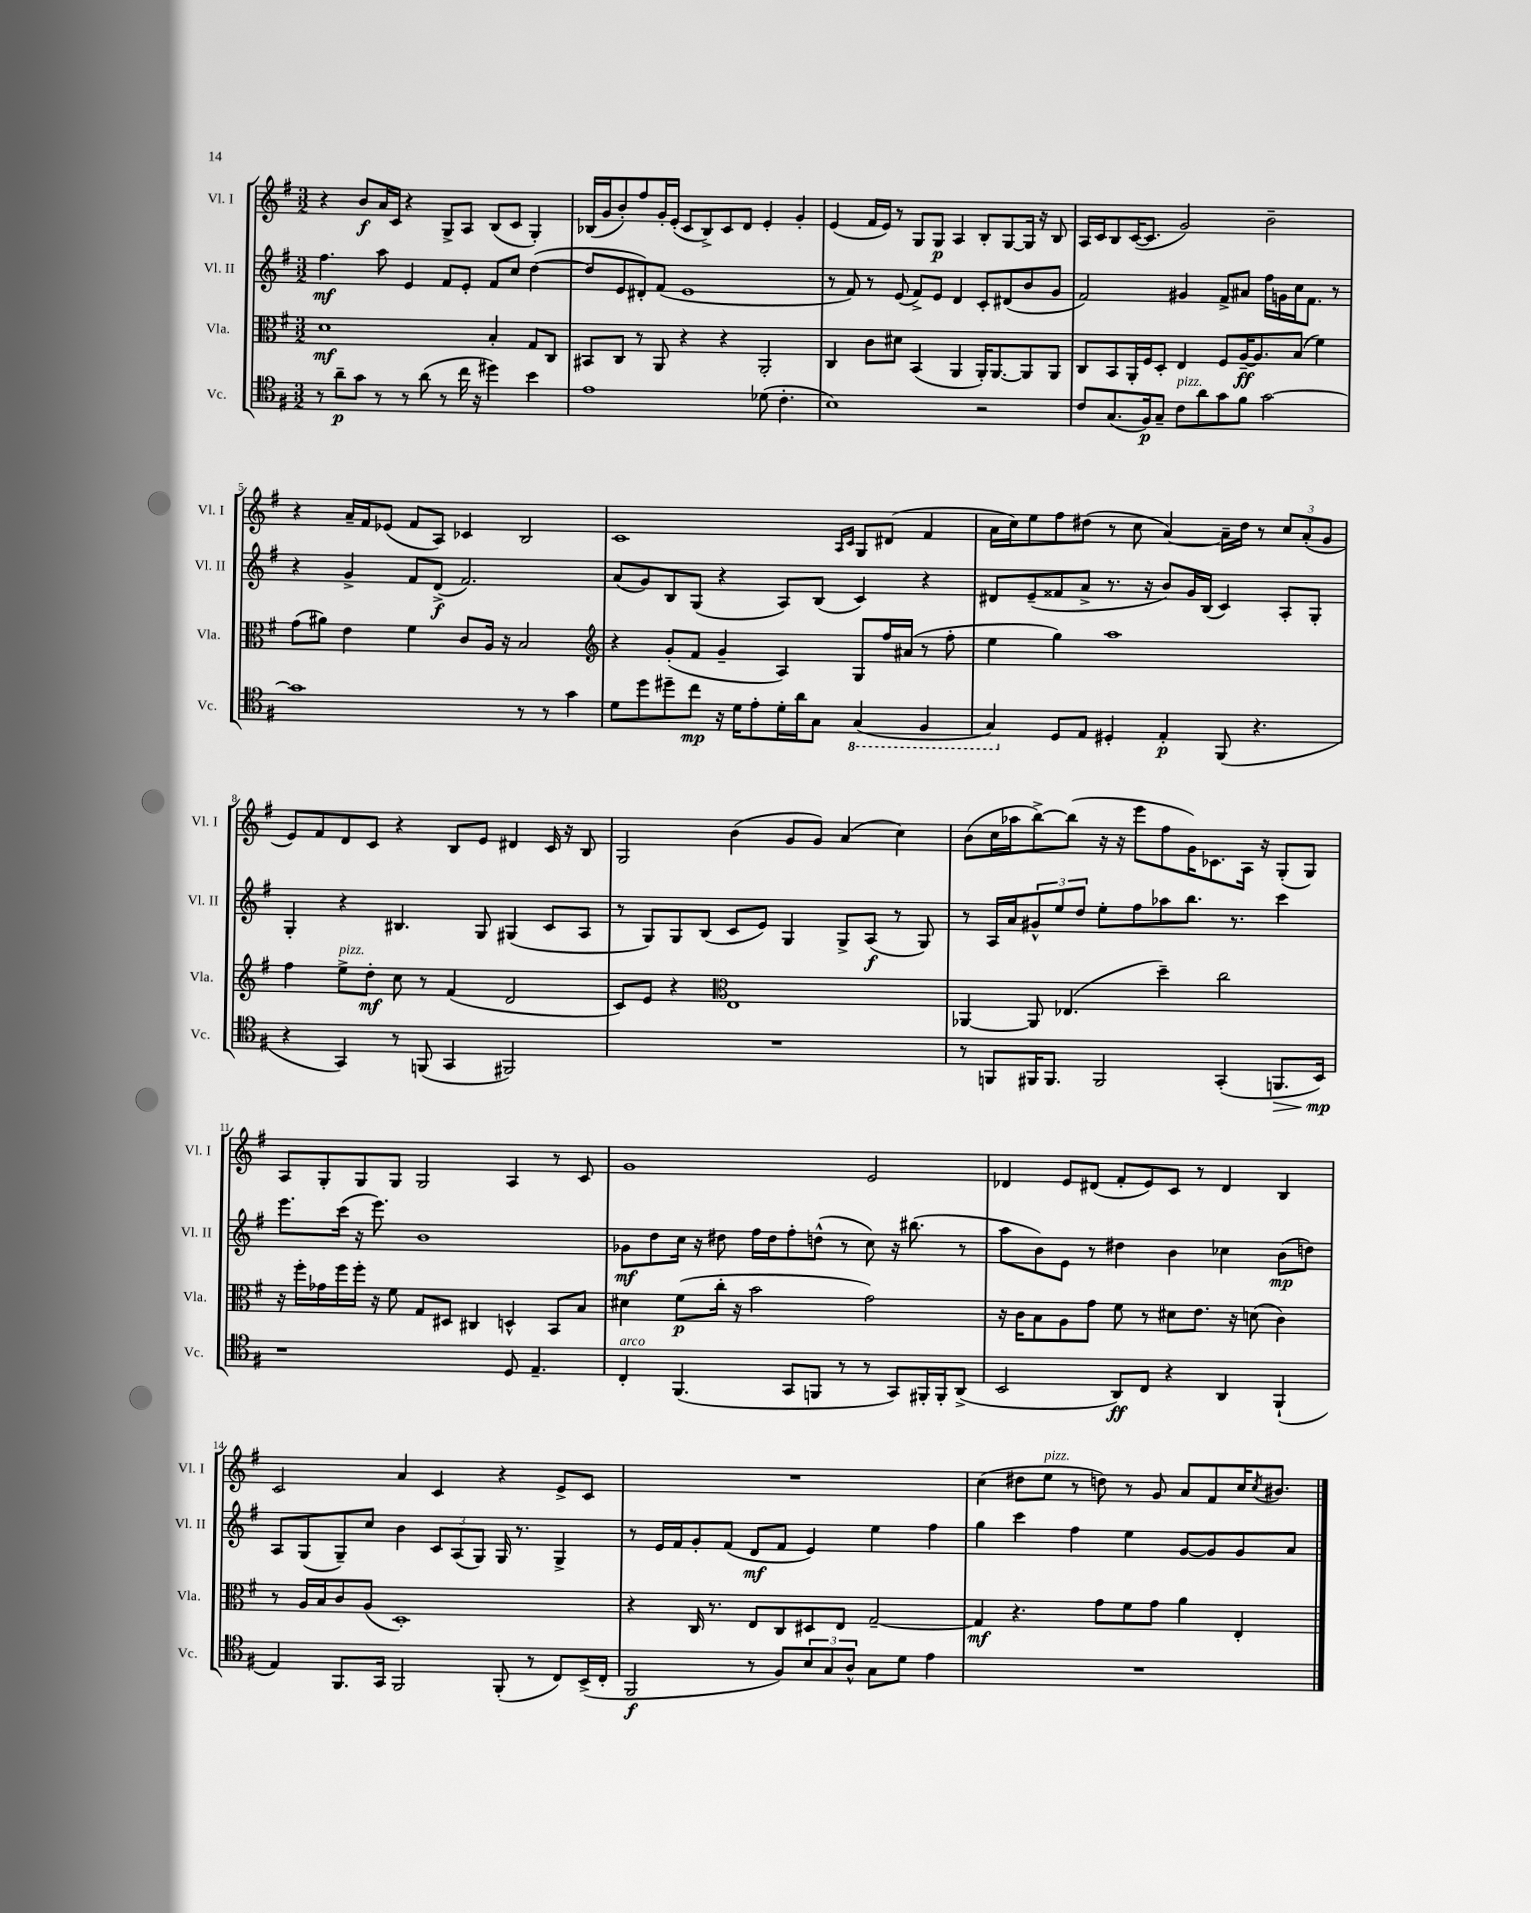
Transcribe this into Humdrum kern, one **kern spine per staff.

**kern	**dynam	**kern	**dynam	**kern	**dynam	**kern	**dynam
*part4	*part4	*part3	*part3	*part2	*part2	*part1	*part1
*staff4	*staff4	*staff3	*staff3	*staff2	*staff2	*staff1	*staff1
*I"Vc.	*	*I"Vla.	*	*I"Vl. II	*	*I"Vl. I	*
*I'Vc.	*	*I'Vla.	*	*I'Vl. II	*	*I'Vl. I	*
*clefC4	*	*clefC3	*	*clefG2	*	*clefG2	*
*k[f#]	*	*k[f#]	*	*k[f#]	*	*k[f#]	*
*M3/2	*	*M3/2	*	*M3/2	*	*M3/2	*
=1	=1	=1	=1	=1	=1	=1	=1
8r	.	1d	mf	4.ff#\	mf	4r	.
8a~\L	p	.	.	.	.	.	.
8g\J	.	.	.	.	.	8b/L	f
8r	.	.	.	8aa\	.	16a/L	.
.	.	.	.	.	.	16c/JJ	.
8r	.	.	.	4e/	.	4r	.
(8a\	.	.	.	.	.	.	.
8r	.	.	.	8f#/L	.	8G^/L	.
16cc\	.	.	.	8e'/J	.	8A/J	.
16r	.	.	.	.	.	.	.
4dd#X\)	.	4B'/	.	8f#/L	.	(8B/L	.
.	.	.	.	8cc/J	.	8c/J	.
4b\	.	8G/L	.	([4dd\	.	4G'/)	.
.	.	8C/J	.	.	.	.	.
=2	=2	=2	=2	=2	=2	=2	=2
1e	.	8BB#X/L	.	8dd/L]	.	(16B-X/LL	.
.	.	.	.	.	.	16g/J	.
.	.	8C/J	.	8e/	.	8b'/)	.
.	.	8r	.	8d#X'/)	.	8ff#/	.
.	.	8AA/	.	(8f#/J	.	16g'/L	.
.	.	.	.	.	.	(16e'/JJ	.
.	.	4r	.	1e	.	8c/L	.
.	.	.	.	.	.	8B-^/)	.
.	.	4r	.	.	.	8c/	.
.	.	.	.	.	.	8d/J	.
(8d-X\	.	2AA'/	.	.	.	4e'/	.
4.c'\	.	.	.	.	.	.	.
.	.	.	.	.	.	4g'/	.
=3	=3	=3	=3	=3	=3	=3	=3
1B)	.	4C/	.	8r	.	(4e/	.
.	.	.	.	8f#/)	.	.	.
.	.	8c\L	.	8r	.	16f#/LL	.
.	.	.	.	.	.	16e/JJ)	.
.	.	8d#X\J	.	(8e/	.	8r	.
.	.	(4BB/	.	8f#^/L)	.	8G/L	.
.	.	.	.	8e/J	.	8G/J	p
.	.	4AA/	.	4d/	.	4A/	.
2r	.	16AA'/KL)	.	8c'/L	.	8B'/L	.
.	.	[8.AA/	.	.	.	.	.
.	.	.	.	(8d#X/	.	[8G/	.
.	.	8AA/]	.	8b/	.	16G/Jk]	.
.	.	.	.	.	.	16r	.
.	.	8AA/J	.	8g/J	.	8B/	.
=4	=4	=4	=4	=4	=4	=4	=4
8c/L	.	8C/L	.	2f#/)	.	16A/LL	.
.	.	.	.	.	.	16c/J	.
(8.G/	.	8BB/	.	.	.	8B/	.
.	.	16AA'/L	.	.	.	([16c/K	.
16F#/k)	p	16F#/J	.	.	.	8.c/J]	.
8G~/J	.	8D'/J	.	.	.	.	.
!LO:TX:a:i:t=pizz.	!	!	!	!	!	!	!
8c\L	.	4E/	.	4g#X/	.	2g/)	.
8a\	.	.	.	.	.	.	.
8g\	.	8F#/L	.	8f#^/L	.	.	.
8f#\J	.	[16A~/K	ff	8a#X/J	.	.	.
.	.	8.A/]	.	.	.	.	.
[2g\	.	.	.	16ff#\LL	.	2b~\	.
.	.	.	.	16gn\	.	.	.
.	.	(8B/J	.	16cc\J	.	.	.
.	.	.	.	8.f#\J	.	.	.
.	.	4f#\)	.	.	.	.	.
.	.	.	.	8r	.	.	.
!!LO:LB:g=z
=5	=5	=5	=5	=5	=5	=5	=5
1g]	.	(8g\L	.	4r	.	4r	.
.	.	8a#X\J)	.	.	.	.	.
.	.	4e\	.	4g^/	.	16a~/LL	.
.	.	.	.	.	.	16f#/J	.
.	.	.	.	.	.	(8e-X/J	.
.	.	4f#\	.	8f#/L	.	8f#/L	.
.	.	.	.	(8d^/J	f	8A/J)	.
.	.	8c/L	.	2.f#/)	.	4c-X/	.
.	.	16A/Jk	.	.	.	.	.
.	.	16r	.	.	.	.	.
8r	.	2B/	.	.	.	2B/	.
8r	.	.	.	.	.	.	.
4g\	.	.	.	.	.	.	.
=6	=6	=6	=6	=6	=6	=6	=6
*	*	*clefG2	*	*	*	*	*
8d\L	.	4r	.	(8a/L	.	1c	.
8dd\	.	.	.	8g/)	.	.	.
8dd#X~\	.	(8g'/L	.	8B/	.	.	.
8cc\J	mp	8f#/J	.	(8G/J	.	.	.
16r	.	4g~/	.	4r	.	.	.
16d\KL	.	.	.	.	.	.	.
8e'\	.	.	.	.	.	.	.
16d'\L	.	4A/)	.	8A/L)	.	.	.
16a\J	.	.	.	.	.	.	.
8G\J	.	.	.	(8B/J	.	.	.
.	.	.	.	.	.	16qqA/LL	.
.	.	.	.	.	.	16qqc/JJ	.
*8ba	*	*	*	*	*	*	*
(4GG/	.	8G/L	.	4c/)	.	8G/L	.
.	.	16ff#/L	.	.	.	(8d#X/J	.
.	.	(16a#X/JJ	.	.	.	.	.
4FF#/	.	8r	.	4r	.	4f#/	.
.	.	8ff#'\	.	.	.	.	.
=7	=7	=7	=7	=7	=7	=7	=7
4GG/)	.	4ee\	.	8d#X/L	.	16a\LL	.
.	.	.	.	.	.	16cc\J)	.
.	.	.	.	(8e~/	.	8ee\	.
*X8ba	*	*	*	*	*	*	*
8D/L	.	4gg\)	.	8f##X/	.	8ff#\	.
8E/J	.	.	.	8a^/J	.	(8dd#X\J	.
4D#X'/	.	1aa	.	8.r	.	8r	.
.	.	.	.	.	.	8cc\	.
.	.	.	.	16r	.	.	.
4E'/	p	.	.	8b/L)	.	[4a/)	.
.	.	.	.	16g/L	.	.	.
.	.	.	.	(16B/JJ	.	.	.
(8FF#/	.	.	.	4c/)	.	16a~\LL]	.
.	.	.	.	.	.	16dd#\JJ	.
4.r	.	.	.	.	.	8r	.
.	.	.	.	8A'/L	.	12cc/L	.
.	.	.	.	.	.	(12a'/	.
.	.	.	.	8G'/J	.	.	.
.	.	.	.	.	.	12g/J	.
!!LO:LB:g=z
=8	=8	=8	=8	=8	=8	=8	=8
4r	.	4ff#\	.	4G'/	.	8e/L)	.
.	.	.	.	.	.	8f#/	.
!	!	!LO:TX:a:i:t=pizz.	!	!	!	!	!
4GG/)	.	8ee^\L	.	4r	.	8d/	.
.	.	8dd'\J	mf	.	.	8c/J	.
8r	.	8cc\	.	4.B#X/	.	4r	.
(8FFn/	.	8r	.	.	.	.	.
4GG/	.	(4f#/	.	.	.	8B/L	.
.	.	.	.	8G/	.	8e/J	.
2FF#X/)	.	2d/	.	(4G#X/	.	4d#X/	.
.	.	.	.	8c/L	.	16c/	.
.	.	.	.	.	.	16r	.
.	.	.	.	8A/J	.	8B/	.
=9	=9	=9	=9	=9	=9	=9	=9
1.r	.	8c/L)	.	8r	.	2G/	.
.	.	8e/J	.	8G/L)	.	.	.
.	.	4r	.	8G/	.	.	.
.	.	.	.	(8B/J	.	.	.
*	*	*clefC3	*	*	*	*	*
.	.	1E	.	8c/L	.	(4b\	.
.	.	.	.	8e/J)	.	.	.
.	.	.	.	4G/	.	8g/L	.
.	.	.	.	.	.	8g/J)	.
.	.	.	.	8G^/L	.	(4a/	.
.	.	.	.	(8A/J	f	.	.
.	.	.	.	8r	.	4cc\)	.
.	.	.	.	8G/)	.	.	.
=10	=10	=10	=10	=10	=10	=10	=10
8r	.	[4AA-X/	.	8r	.	(8b\L	.
8FFn/L	.	.	.	16A/LL	.	16cc\L	.
.	.	.	.	16a/J	.	16aa-X\J	.
16FF#X/K	.	8AA-/]	.	12g#X^^/	.	[8bb^\)	.
8.FF#/J	.	.	.	.	.	.	.
.	.	.	.	12ee/	.	.	.
.	.	(4.E-X/	.	.	.	(8bb\J]	.
.	.	.	.	12dd/J	.	.	.
2FF#/	.	.	.	8ee'\L	.	16r	.
.	.	.	.	.	.	16r	.
.	.	.	.	8ff#\	.	8eee\L	.
.	.	4dd~\)	.	8aa-X\	.	8ff#\	.
.	.	.	.	8.bb\J	.	16g\K)	.
.	.	.	.	.	.	8.c-X\	.
(4GG'/	.	2cc\	.	.	.	.	.
.	.	.	.	8.r	.	.	.
.	.	.	.	.	.	16A\Jk	.
.	.	.	.	.	.	16r	.
!	!LO:HP:b	!	!	!	!	!	!
8.FFn/L	>	.	.	4ccc\	.	(8G'/L	.
.	.	.	.	.	.	8G/J)	.
16BB/Jk)	mp	.	.	.	.	.	.
.	]	.	.	.	.	.	.
!!LO:LB:g=z
=11	=11	=11	=11	=11	=11	=11	=11
1r	.	16r	.	8.eee\L	.	8A/L	.
.	.	16ff#'\LL	.	.	.	.	.
.	.	16g-X\	.	.	.	8G'/	.
.	.	16ff#\	.	(16ccc\Jk	.	.	.
.	.	16ff#'\JJ	.	16r	.	8G/	.
.	.	16r	.	8.eee\)	.	.	.
.	.	8f#\	.	.	.	8G/J	.
.	.	8G/L	.	1b	.	2G/	.
.	.	8D#X/J	.	.	.	.	.
.	.	4C#X/	.	.	.	.	.
8D/	.	4Dn^^/	.	.	.	4A/	.
4.E~/	.	.	.	.	.	.	.
.	.	8BB/L	.	.	.	8r	.
.	.	8B/J	.	.	.	8c/	.
=12	=12	=12	=12	=12	=12	=12	=12
!LO:TX:a:i:t=arco	!	!	!	!	!	!	!
4C'/	.	4d#X\	.	8g-X\L	mf	1g	.
.	.	.	.	8dd\	.	.	.
(4.FF#/	.	(8f#\L	p	16cc\Jk	.	.	.
.	.	.	.	16r	.	.	.
.	.	16cc'\Jk	.	8dd#X\	.	.	.
.	.	16r	.	.	.	.	.
.	.	2b\	.	16ff#\LL	.	.	.
.	.	.	.	16dd#\J	.	.	.
8GG/L	.	.	.	8ff#'\	.	.	.
8FFn/J	.	.	.	(8ddn^^\J	.	.	.
8r	.	.	.	8r	.	.	.
8r	.	2g\)	.	8cc\)	.	2e/	.
8GG/L)	.	.	.	16r	.	.	.
.	.	.	.	(8.bb#X\	.	.	.
16FF#X'/L	.	.	.	.	.	.	.
16FF#'/J	.	.	.	.	.	.	.
(8AA^/J	.	.	.	8r	.	.	.
=13	=13	=13	=13	=13	=13	=13	=13
2BB/	.	16r	.	8aa\L	.	4d-X/	.
.	.	16c\KL	.	.	.	.	.
.	.	8B\	.	8b\)	.	.	.
.	.	8A\	.	8e\J	.	8e/L	.
.	.	8g\J	.	8r	.	(8d#X/J	.
8AA/L)	ff	8f#\	.	4dd#X\	.	8f#'/L	.
8C/J	.	8r	.	.	.	8e/)	.
4r	.	8d#X\L	.	4b\	.	8c/J	.
.	.	8.e\J	.	.	.	8r	.
4AA/	.	.	.	4cc-X\	.	4d#/	.
.	.	16r	.	.	.	.	.
.	.	(8dn\	.	.	.	.	.
(4FF#`/	.	4c\)	.	(8b\L	mp	4B/	.
.	.	.	.	8ddn\J)	.	.	.
!!LO:LB:g=z
=14	=14	=14	=14	=14	=14	=14	=14
4E/)	.	8r	.	8A/L	.	2c/	.
.	.	16A/LL	.	(8G/	.	.	.
.	.	16B/J	.	.	.	.	.
8.FF#/L	.	8c/	.	8G~/)	.	.	.
.	.	(8A/J	.	8cc/J	.	.	.
16GG/Jk	.	.	.	.	.	.	.
2FF#/	.	1D')	.	4b\	.	4a/	.
.	.	.	.	12c/L	.	4c/	.
.	.	.	.	(12A/	.	.	.
.	.	.	.	12G/J)	.	.	.
(8FF#'/	.	.	.	16G/	.	4r	.
.	.	.	.	8.r	.	.	.
8r	.	.	.	.	.	.	.
8C/L)	.	.	.	4G^/	.	8e^/L	.
(16BB^/L	.	.	.	.	.	8c/J	.
16C'/JJ	.	.	.	.	.	.	.
=15	=15	=15	=15	=15	=15	=15	=15
2FF#/	f	4r	.	8r	.	1.r	.
.	.	.	.	16e/LL	.	.	.
.	.	.	.	16f#/J	.	.	.
.	.	16C/	.	8g'/	.	.	.
.	.	8.r	.	.	.	.	.
.	.	.	.	(8f#/J	.	.	.
8r	.	8E/L	.	8d/L	mf	.	.
8F#/L)	.	8C/	.	8f#/J	.	.	.
12B/	.	8D#X/	.	4e/)	.	.	.
12G/	.	.	.	.	.	.	.
.	.	8E/J	.	.	.	.	.
12A^^/J	.	.	.	.	.	.	.
8G\L	.	[2G~/	.	4ee\	.	.	.
8d\J	.	.	.	.	.	.	.
4e\	.	.	.	4ff#\	.	.	.
=16	=16	=16	=16	=16	=16	=16	=16
1.r	.	4G/]	mf	4gg\	.	(4cc\	.
.	.	4.r	.	4ccc\	.	8dd#X\L	.
!	!	!	!	!	!	!LO:TX:a:i:t=pizz.	!
.	.	.	.	.	.	8ee\J	.
.	.	.	.	4ff#\	.	8r	.
.	.	8g\L	.	.	.	8ddn\)	.
.	.	8f#\	.	4ee\	.	8r	.
.	.	8g\J	.	.	.	8g/	.
.	.	4a\	.	[8g/L	.	8a/L	.
.	.	.	.	8g/]	.	8f#/	.
.	.	4E'/	.	8g/	.	16cc/K	.
.	.	.	.	.	.	8qcc/	.
.	.	.	.	.	.	8.b#X/J	.
.	.	.	.	8a/J	.	.	.
==	==	==	==	==	==	==	==
*-	*-	*-	*-	*-	*-	*-	*-
